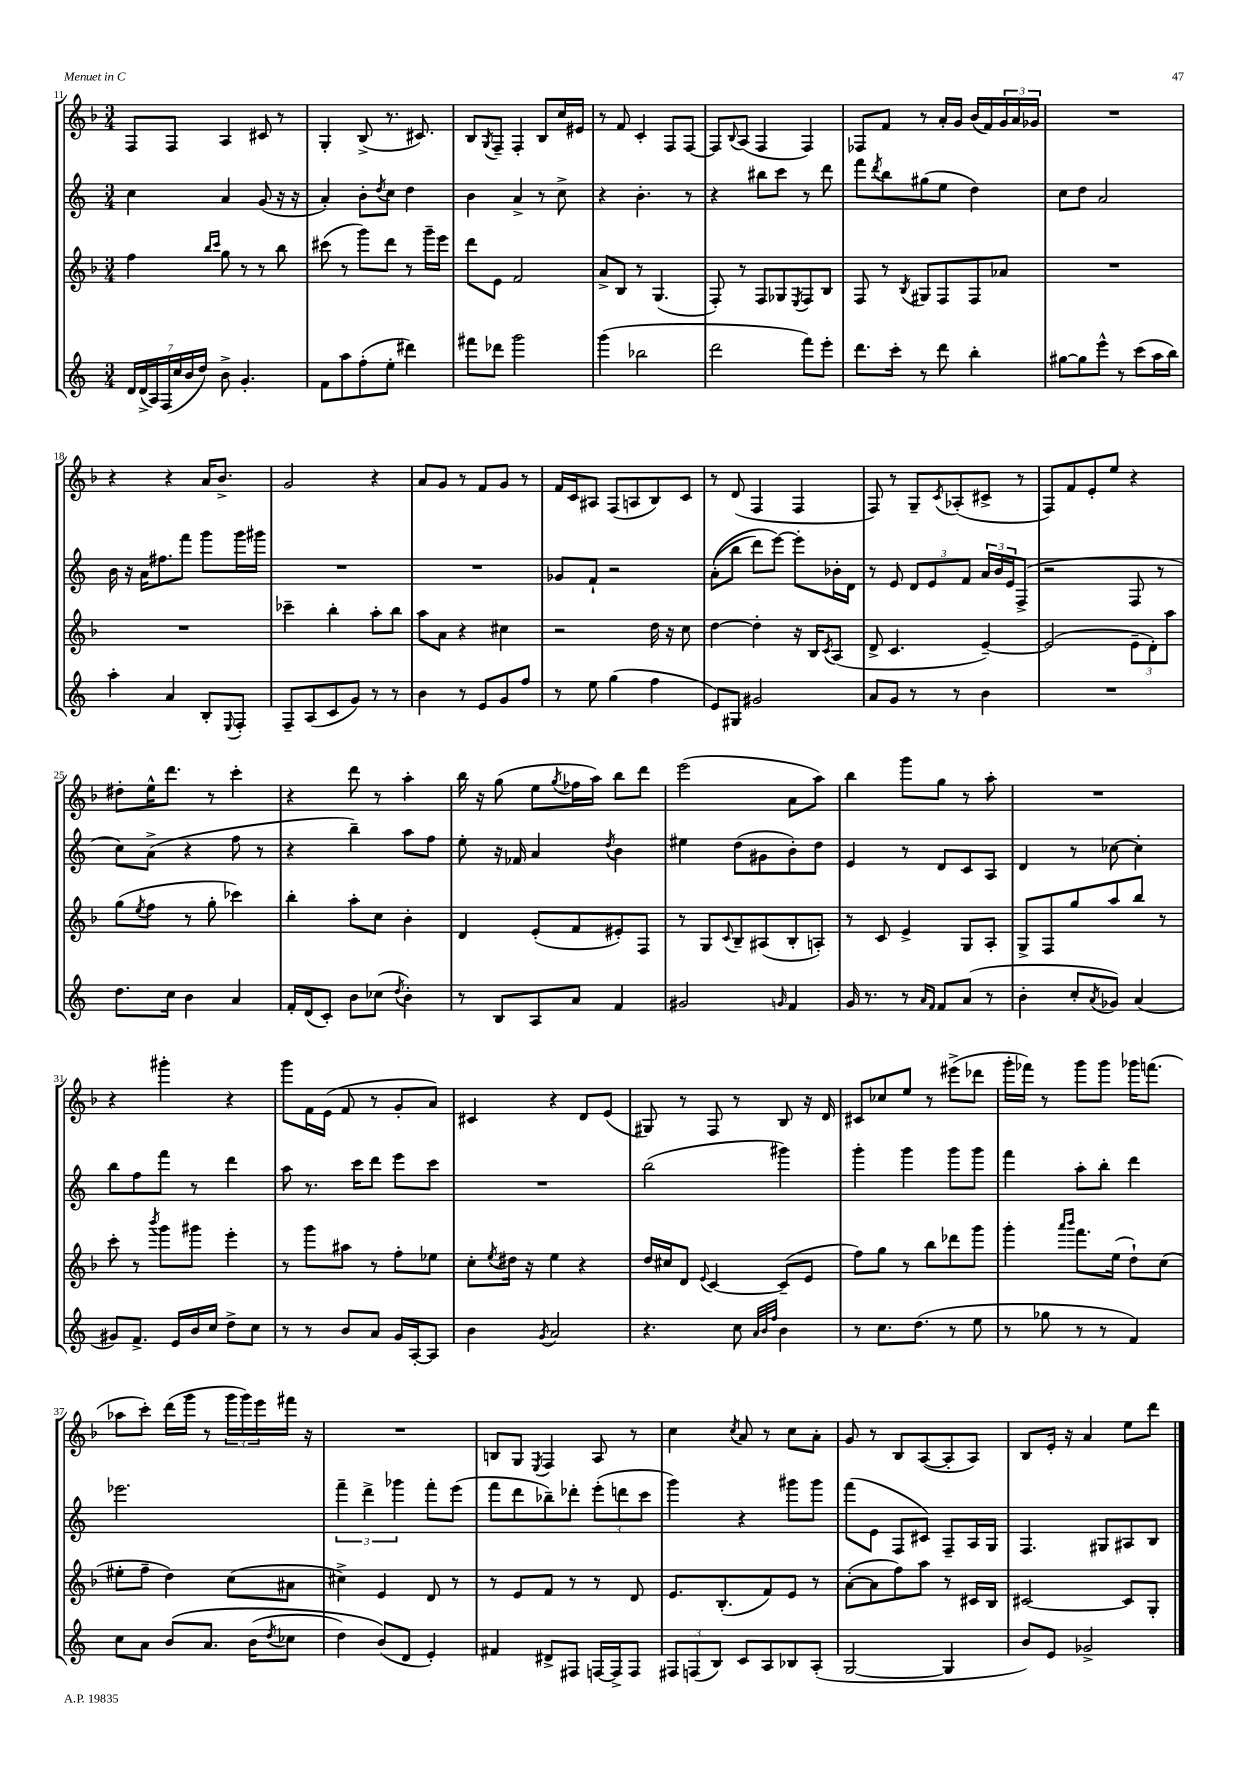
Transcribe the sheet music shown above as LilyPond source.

<<
\new StaffGroup <<
\new Staff = "s0" {
    \clef treble \key f \major \numericTimeSignature \time 3/4
    f8 f8 a4 cis'8 r8 |
    g4-. bes8->( r8. cis'8.) |
    bes8 \acciaccatura { g8 } f8-- f4-. bes8 c''16 eis'16 |
    r8 f'8 c'4-. f8 f8~ |
    f8 \appoggiatura { bes8 } a8( f4 f4) |
    fes8 f'8 r8 a'16-. g'16 bes'16( f'16) \tuplet 3/2 { g'16 a'16 ges'16 } |
    R2. |
    r4 r4 a'16 bes'8.-> |
    g'2 r4 |
    a'8 g'8 r8 f'8 g'8 r8 |
    f'16 c'16 ais8 f8( a8 bes8) c'8 |
    r8 d'8( f4 f4 |
    f8) r8 g8-- \acciaccatura { c'8 } aes8-.( cis'8-> r8 |
    f8) f'8 e'8-. e''8 r4 |
    dis''8-. e''16-^ d'''8. r8 c'''4-. |
    r4 d'''8 r8 a''4-. |
    bes''16 r16 g''8( e''8 \acciaccatura { g''8 } fes''16 a''16) bes''8 d'''8 |
    e'''2( a'8 a''8) |
    bes''4 g'''8 g''8 r8 a''8-. |
    R2. |
    r4 gis'''4-. r4 |
    g'''8 f'16 e'16( f'8 r8 g'8-. a'8) |
    cis'4 r4 d'8 e'8( |
    gis8) r8 f8 r8 bes8 r16 d'16 |
    cis'8 ces''8 e''8 r8 eis'''8->( des'''8 |
    g'''16-. fes'''16) r8 g'''8 g'''8 ges'''16 f'''8.( |
    aes''8 c'''8-.) d'''16( g'''16 r8 \tuplet 3/2 { g'''16 g'''16) e'''16 } fis'''16 r16 |
    R2. |
    b8 g8 \acciaccatura { e8 } f4 a8 r8 |
    c''4 \acciaccatura { c''8 } a'8 r8 c''8 a'8-. |
    g'8 r8 bes8 a8~( a8-. a8) |
    bes8 e'16-. r16 a'4 e''8 d'''8 \bar "|." |
}
\new Staff = "s1" {
    \clef treble \key c \major \numericTimeSignature \time 3/4
    c''4 a'4 g'8( r16 r16 |
    a'4-.) b'8-. \acciaccatura { d''8 } c''8 d''4 |
    b'4 a'4-> r8 c''8-> |
    r4 b'4.-. r8 |
    r4 bis''8 c'''8 r8 d'''8 |
    f'''8 \acciaccatura { d'''8 } b''8 gis''8( e''8 d''4) |
    c''8 d''8 a'2 |
    b'16 r16 a'16 fis''8. f'''8 g'''8 g'''16 gis'''16 |
    R2. |
    R2. |
    ges'8 f'8-! r2 |
    a'8-.(\( b''8 d'''8) e'''8~\) e'''8-. bes'16-. d'16 |
    r8 e'8 \tuplet 3/2 { d'8 e'8 f'8 } \tuplet 3/2 { a'16 b'16 e'16 } f8->( |
    r2 f8 r8 |
    c''8) a'8->( r4 f''8 r8 |
    r4 b''4--) a''8 f''8 |
    e''8-. r16 fes'16 a'4 \acciaccatura { d''8 } b'4 |
    eis''4 d''8( gis'8 b'8-.) d''8 |
    e'4 r8 d'8 c'8 a8 |
    d'4 r8 ces''8~ ces''4-. |
    b''8 f''8 f'''8 r8 d'''4 |
    a''8 r8. c'''16 d'''8 e'''8 c'''8 |
    R2. |
    b''2( gis'''4) |
    g'''4-. g'''4 g'''8 g'''8 |
    f'''4 a''8-. b''8-. d'''4 |
    ees'''2. |
    \tuplet 3/2 { f'''4-- d'''4-> ges'''4 } f'''8-. e'''8( |
    f'''8 d'''8 bes''8--) des'''8-. \tuplet 3/2 { e'''8-.( d'''8 c'''8 } |
    g'''4) r4 gis'''8 gis'''8 |
    f'''8( e'8 f8 cis'8) f8-- a16 g16 |
    f4. gis8 ais8 b8 \bar "|." |
}
\new Staff = "s2" {
    \clef treble \key f \major \numericTimeSignature \time 3/4
    f''4 \grace { bes''16 c'''16 } g''8 r8 r8 bes''8 |
    cis'''8( r8 g'''8) d'''8 r8 g'''16-- e'''16 |
    d'''8 e'8 f'2 |
    a'8-> bes8 r8 g4.( |
    f8-.) r8 f8 ges8 \acciaccatura { e8 } f8 bes8 |
    f8 r8 \acciaccatura { bes8 } gis8 f8 f8 aes'8 |
    R2. |
    R2. |
    ces'''4-- bes''4-. a''8-. bes''8 |
    a''8 a'8 r4 cis''4 |
    r2 d''16 r16 c''8 |
    d''4~ d''4-. r16 bes16 \acciaccatura { c'8 } a8( |
    d'8-> c'4. e'4~--) |
    e'2( \tuplet 3/2 { e'8-- d'8-.) a''8 } |
    g''8( \acciaccatura { e''8 } f''8 r8 g''8-. ces'''4) |
    bes''4-. a''8-. c''8 bes'4-. |
    d'4 e'8-.( f'8 eis'8-.) f8 |
    r8 g8 \appoggiatura { c'8 } bes8-- ais8( bes8-. a8-.) |
    r8 c'8 e'4-> g8 a8-. |
    g8-> f8 g''8 a''8 bes''8 r8 |
    c'''8-. r8 \acciaccatura { bes'''8 } g'''8 gis'''8 e'''4-. |
    r8 g'''8 ais''8 r8 f''8-. ees''8 |
    c''8-. \acciaccatura { e''8 } dis''16 r16 e''4 r4 |
    d''16 cis''16 d'8 \appoggiatura { e'8 } c'4~ c'8--( e'8 |
    f''8) g''8 r8 bes''8 des'''8 g'''8 |
    g'''4-. \grace { a'''16 bes'''16 } f'''8. e''16( d''8-!) c''8( |
    eis''8-. f''8-- d''4) c''8( ais'8 |
    cis''4->) e'4 d'8 r8 |
    r8 e'8 f'8 r8 r8 d'8 |
    e'8. bes8.-.( f'8) e'8 r8 |
    a'8~-.( a'8 f''8) a''8 r8 cis'16 bes16 |
    cis'2~ cis'8 g8-. \bar "|." |
}
\new Staff = "s3" {
    \clef treble \key c \major \numericTimeSignature \time 3/4
    \tuplet 7/4 { d'16 d'16->( a16) f16( c''16 b'16 d''16) } b'8-> g'4.-. |
    f'8 a''8 f''8-.( e''8-. dis'''4) |
    fis'''8 des'''8 g'''2 |
    g'''4( bes''2 |
    d'''2 f'''8) e'''8-. |
    d'''8. c'''16-. r8 d'''8 b''4-. |
    gis''8~ gis''8 e'''8-^ r8 c'''8( a''16 b''16) |
    a''4-. a'4 b8-. \appoggiatura { e8 } f8-. |
    f8-- a8( c'8 g'8) r8 r8 |
    b'4 r8 e'8 g'8 f''8 |
    r8 e''8 g''4( f''4 |
    e'8) gis8 gis'2 |
    a'8 g'8 r8 r8 b'4 |
    R2. |
    d''8. c''16 b'4 a'4 |
    f'16-. d'16( c'8-.) b'8 ces''8( \acciaccatura { d''8 } b'4-.) |
    r8 b8 a8 a'8 f'4 |
    gis'2 \grace { g'16 } f'4 |
    g'16 r8. r8 \grace { a'16 f'16 } f'8 a'8( r8 |
    b'4-. c''8-. \acciaccatura { a'8 } ges'8) a'4( |
    gis'8) f'8.-> e'16 b'16 c''16 d''8-> c''8 |
    r8 r8 b'8 a'8 g'16 a16~-. a8 |
    b'4 \acciaccatura { g'8 } a'2 |
    r4. c''8 \grace { a'32 b'32 f''32 } b'4 |
    r8 c''8. d''8.( r8 e''8 |
    r8 ges''8 r8 r8 f'4) |
    c''8 a'8 b'8\( a'8. b'16( \acciaccatura { d''8 } ces''8 |
    d''4) b'8(\) d'8 e'4-.) |
    fis'4 dis'8-> fis8 f16~ f16-> f8 |
    \tuplet 3/2 { fis8 f8( b8) } c'8 a8 bes8 a8-.( |
    g2~ g4 |
    b'8) e'8 ges'2-> \bar "|." |
}
>>
>>
\layout { \context { \Score currentBarNumber = #11 } }
